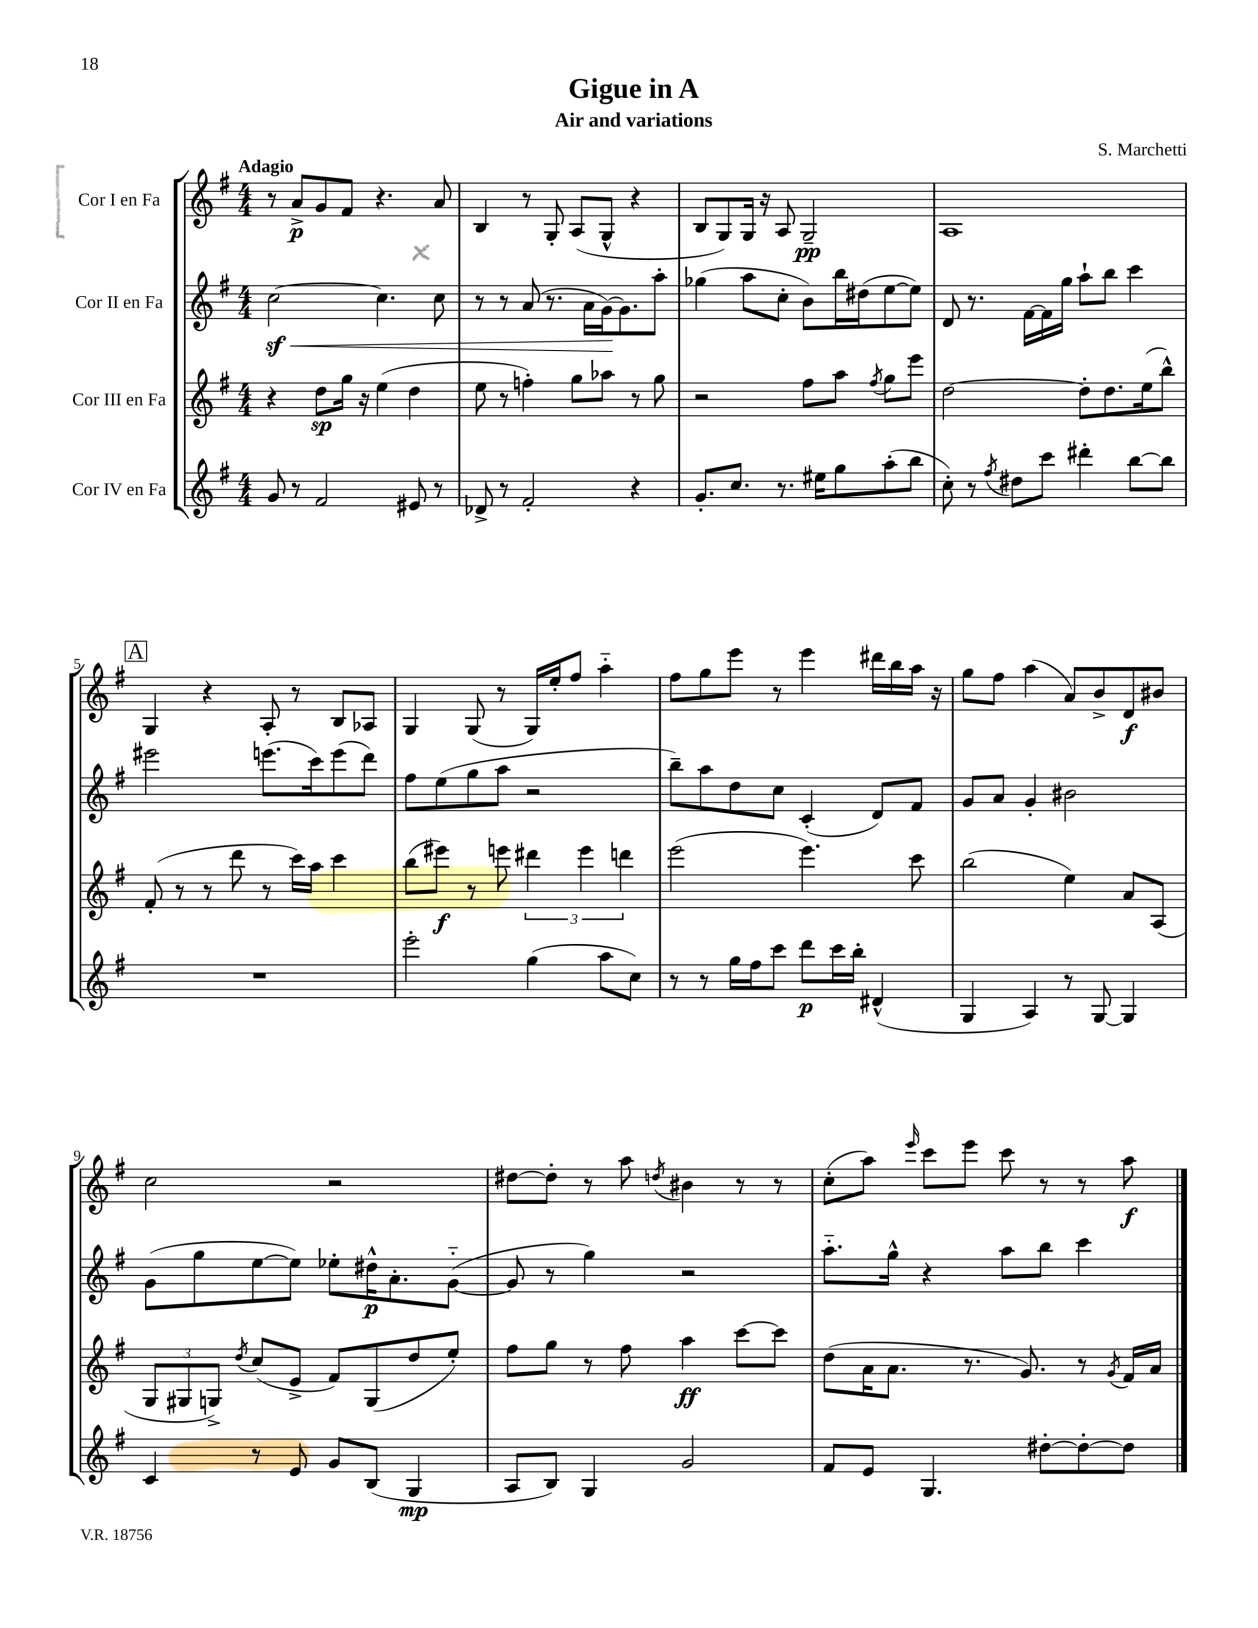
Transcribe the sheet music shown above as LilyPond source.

\header { title = "Gigue in A" composer = "S. Marchetti" subtitle = "Air and variations" }
<<
\new StaffGroup <<
\new Staff = "s0" \with { instrumentName = "Cor I en Fa" } {
    \clef treble \key g \major \numericTimeSignature \time 4/4 \tempo "Adagio"
    \autoBeamOff r8 a'8[->\p g'8 fis'8] r4. a'8 |
    b4 r8 g8-. a8[( g8]-^ r4 |
    b8[ g8) g16] r16 a8 g2--\pp |
    a1 |
    \mark \markup { \box "A" } g4 r4 a8-. r8 b8[ aes8] |
    g4 g8( r8 g16[) e''16-. fis''8] a''4-_ |
    fis''8[ g''8 e'''8] r8 e'''4 dis'''16[ b''16 a''16] r16 |
    g''8[ fis''8] a''4( a'8[) b'8-> d'8\f bis'8] |
    c''2 r2 |
    dis''8[~ dis''8]-. r8 a''8 \acciaccatura { d''8 } bis'4 r8 r8 |
    c''8[-.( a''8]) \grace { e'''16 } c'''8[ e'''8] c'''8 r8 r8 a''8\f \bar "|." |
}
\new Staff = "s1" \with { instrumentName = "Cor II en Fa" } {
    \clef treble \key g \major \numericTimeSignature \time 4/4
    \autoBeamOff c''2~\sf\< c''4. c''8 |
    r8 r8 a'8( r8. a'16[ g'16~\!) g'8. a''8]-. |
    ges''4( a''8[ c''8]-. b'8[) b''16 dis''16( e''8~ e''8]) |
    d'8 r8. fis'16[~ fis'16 g''16] a''8[-! b''8] c'''4 |
    \mark \markup { \box "A" } eis'''2 e'''8.[( c'''16) e'''8( d'''8]) |
    fis''8[ e''8( g''8 a''8] r2 |
    b''8[--) a''8 d''8 c''8] c'4-.( d'8[) fis'8] |
    g'8[ a'8] g'4-. bis'2 |
    g'8[( g''8 e''8~ e''8]) ees''8[-. dis''16-^\p a'8.-. g'8]~-_( |
    g'8 r8 g''4) r2 |
    a''8.[-_ g''16]-^ r4 a''8[ b''8] c'''4 \bar "|." |
}
\new Staff = "s2" \with { instrumentName = "Cor III en Fa" } {
    \clef treble \key g \major \numericTimeSignature \time 4/4
    \autoBeamOff r4 d''8[\sp g''16] r16 e''4( d''4 |
    e''8 r8 f''4-.) g''8[ aes''8] r8 g''8 |
    r2 fis''8[ a''8] \acciaccatura { fis''8 } g''8[ e'''8] |
    d''2~ d''8[-. d''8. e''16( b''8]-^) |
    \mark \markup { \box "A" } fis'8-.( r8 r8 d'''8 r8 c'''16[) a''16] c'''4 |
    b''8[( eis'''8]\f) r8 e'''8 \tuplet 3/2 { dis'''4 e'''4 d'''4 } |
    e'''2( e'''4.) c'''8 |
    b''2( e''4) a'8[ a8]( |
    \tuplet 3/2 { g8[ gis8 g8]->) } \acciaccatura { d''8 } c''8[( e'8]-> fis'8[) g8( d''8 e''8]-.) |
    fis''8[ g''8] r8 fis''8 a''4\ff c'''8[~ c'''8] |
    d''8[( a'16 a'8.] r8. g'8.) r8 \acciaccatura { g'8 } fis'16[ a'16] \bar "|." |
}
\new Staff = "s3" \with { instrumentName = "Cor IV en Fa" } {
    \clef treble \key g \major \numericTimeSignature \time 4/4
    \autoBeamOff g'8 r8 fis'2 eis'8 r8 |
    des'8-> r8 fis'2-. r4 |
    g'8.[-. c''8.] r8. eis''16[ g''8 a''8-.( b''8] |
    c''8-.) r8 \acciaccatura { fis''8 } dis''8[ c'''8] dis'''4-. b''8[~ b''8] |
    \mark \markup { \box "A" } R1 |
    e'''2-. g''4( a''8[ c''8]) |
    r8 r8 g''16[ fis''16 c'''8] d'''8[\p c'''16 b''16]-. dis'4-^( |
    g4 a4) r8 g8~ g4 |
    c'4 r8 e'8 g'8[ b8]( g4\mp |
    a8[ b8]) g4 g'2 |
    fis'8[ e'8] g4. dis''8[~-. dis''8~-. dis''8] \bar "|." |
}
>>
>>
